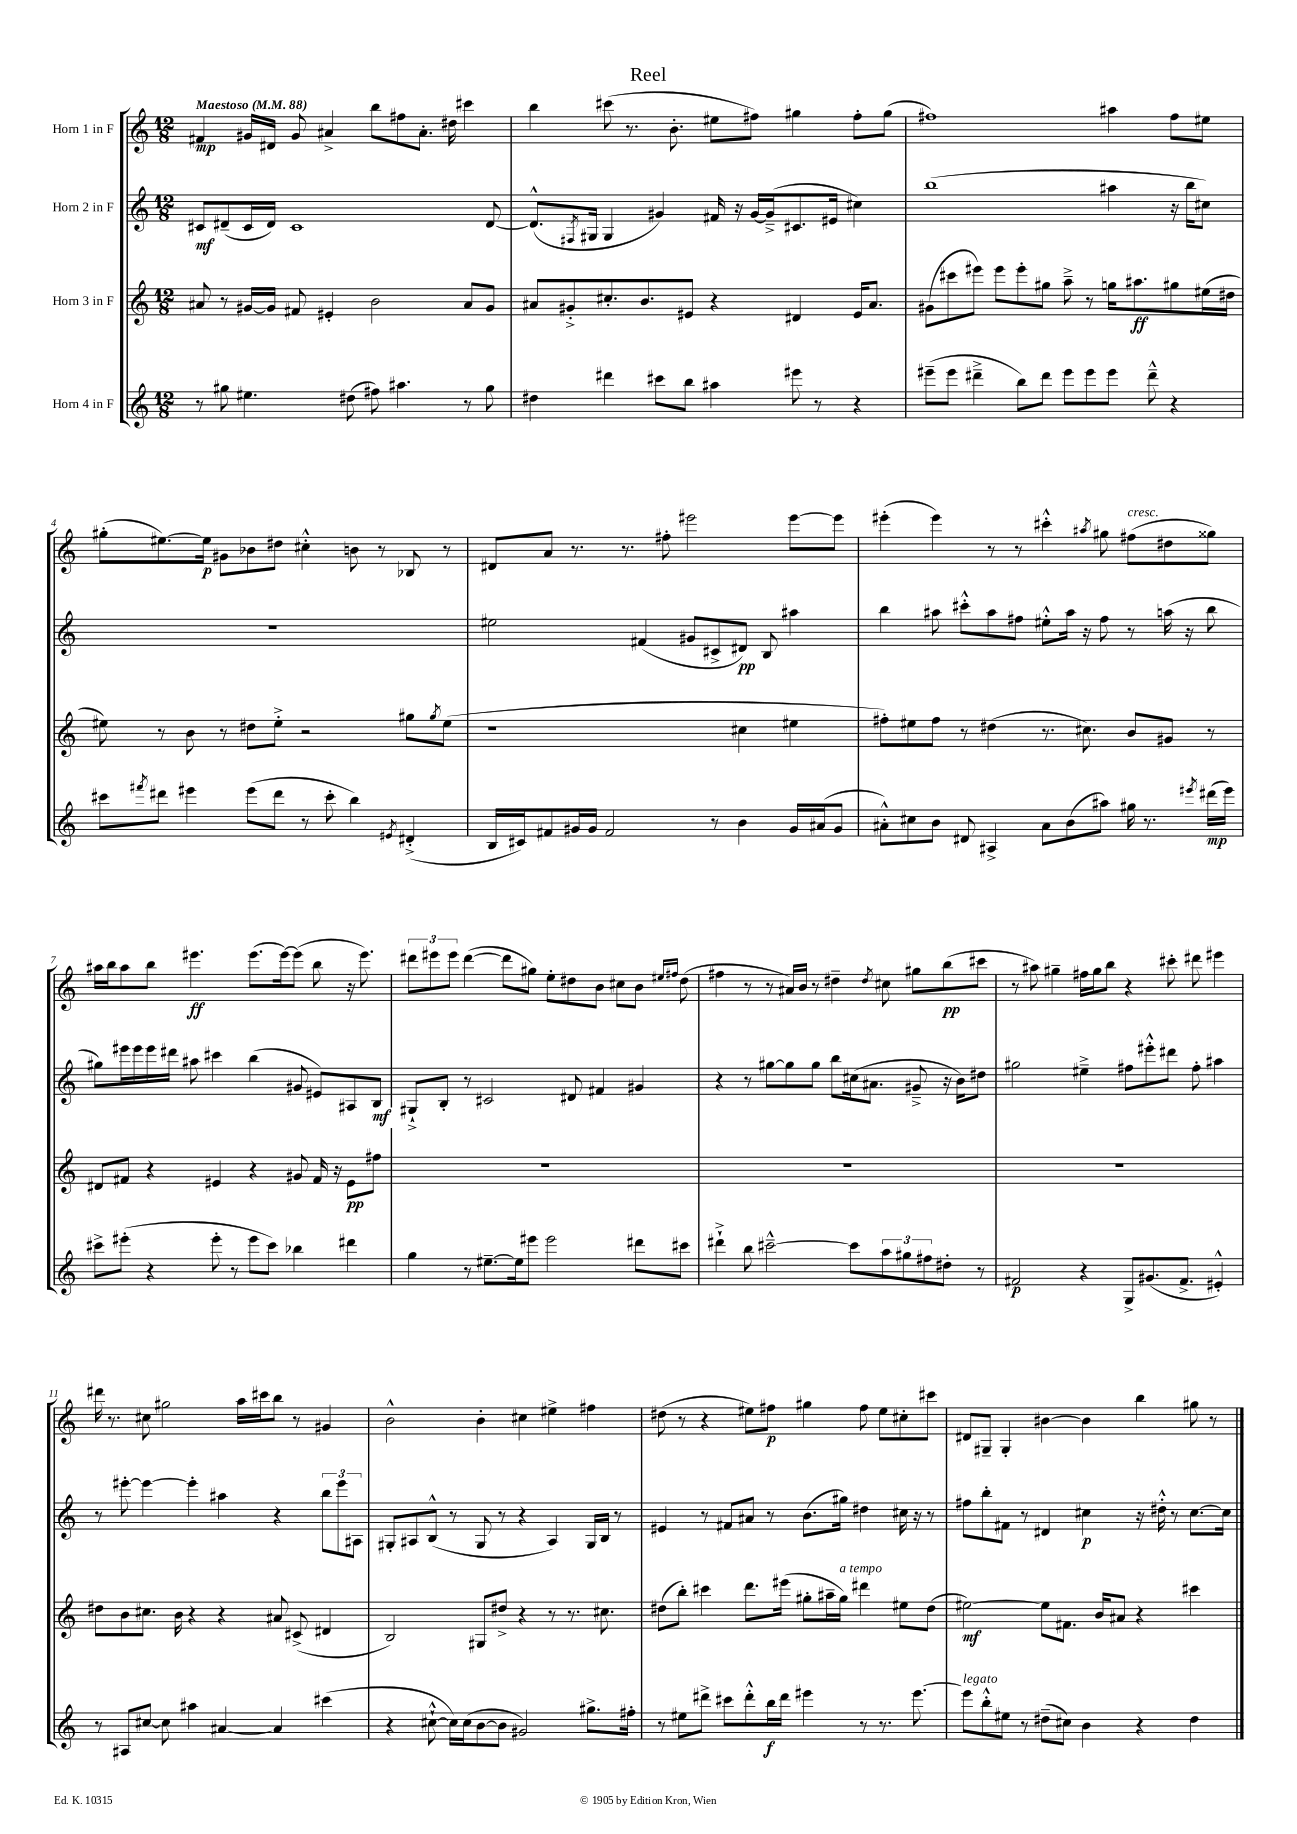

**kern	**kern	**kern	**kern
*staff4	*staff3	*staff2	*staff1
*clefG2	*clefG2	*clefG2	*clefG2
*k[]	*k[]	*k[]	*k[]
*M12/8	*M12/8	*M12/8	*M12/8
*MM88	*MM88	*MM88	*MM88
8r	8a#	8c#	4f#
8gg#	8r	(8d#~	.
4.ee#	[16g#	16c#	16g#
.	16g#]	16d#)	16d#
.	8f#	1c#	8g#
.	4e#'	.	4a#^
(8dd#	.	.	.
8ff#)	2b	.	8bb
4.aa#	.	.	8ff#
.	.	.	8.a#'
.	.	.	16dd#
8r	8a#	.	4ccc#
8gg#	8g#	[8d#	.
=	=	=	=
4dd#	8a#	(8.d#^^]	4bb
.	8g#'^	.	.
.	.	8qF#	.
.	.	16G#	.
4ddd#	8.cc#'	4G#	(8ccc#
.	.	.	8.r
.	8.b	.	.
8ccc#	.	4g#)	.
.	.	.	8.b'
8bb	8e#	.	.
4aa#	4r	16f#	8ee#
.	.	16r	.
.	.	[16g#	8ff#)
.	.	(16g#~^]	.
8eee#	4d#	8.c#	4gg#
8r	.	.	.
.	.	16e#	.
4r	16e#	4cc#)	8ff#'
.	8.a#	.	.
.	.	.	(8gg#
=	=	=	=
(8eee#~	(8g#	(1bb	1ff#)
8eee#	8ccc#	.	.
4ddd#~^	8eee#)	.	.
.	8eee#	.	.
8bb)	8eee#'	.	.
8ddd#	8gg#	.	.
8eee#	8aa~^	.	.
8eee#	8r	.	.
8eee#	16gg	4aa#	4aa#
.	8.aa#	.	.
8ddd#~^^	.	.	.
4r	8gg#	16r	8ff#
.	.	16bb	.
.	(16ee#	8cc#)	8ee#
.	16dd#	.	.
=	=	=	=
8ccc#	8ee#)	1.r	(8gg#'
8qfff#	.	.	.
8ddd#	8r	.	[8.ee#)
4eee#	8b	.	.
.	.	.	16ee#]
.	8r	.	8g#
(8eee#	8dd#	.	8b-
8ddd#	8ee#'^	.	8dd#
8r	2r	.	4cc#'^^
8ccc#'	.	.	.
4bb)	.	.	8b
.	.	.	8r
8qe#	.	.	.
(4d#'^	8gg#	.	8B-
.	8qgg#	.	.
.	(8ee#	.	8r
=	=	=	=
16B	1r	2ee#	8d#
16c#)	.	.	.
8f#	.	.	8a
16g#	.	.	8.r
16g#	.	.	.
2f#	.	.	.
.	.	.	8.r
.	.	(4f#	.
.	.	.	8ff#'
.	.	8g#	2eee#
8r	.	8c#^	.
4b	4cc#	8d#)	.
.	.	8B	.
16g#	4ee#	4aa#	[8eee#
(16a#	.	.	.
8g#	.	.	8eee#]
=	=	=	=
8a#'^^)	8ff#')	4bb	(4eee#'
8cc#	8ee#	.	.
8b	8ff#	8aa#	4eee#)
8d#	8r	8ccc#'^^	.
4A#^	(4dd#	8aa#	8r
.	.	8ff#	8r
8a#	8.r	8ee#'^^	4ccc#'^^
(8b	.	16aa#	.
.	8.cc#)	16r	.
.	.	.	8qaa#
8aa#)	.	8ff#	8gg#
16gg#	8b	8r	(8ff#
8.r	.	.	.
.	8g#	(16aa	8dd#
.	.	16r	.
8qeee#	.	.	.
(16ddd#	8r	8bb	8gg##)
16eee#)	.	.	.
=	=	=	=
8ccc#^	8d#	8gg#)	16aa#
.	.	.	16bb
(8eee#'	8f#	16eee#	8aa#
.	.	16eee#	.
4r	4r	16eee#	8bb
.	.	16ddd#	.
.	.	8aa#	4.eee#
8eee#'	4e#	4ccc#	.
8r	.	.	.
8eee#	4r	(4bb	(8.eee#
8ccc#)	.	.	.
.	.	.	[16eee#)
4bb-	8g#	8g#	(8eee#]
.	16f#	8e#)	8bb
.	16r	.	.
4ddd#	8e#	8A#	16r
.	.	.	8.eee#)
.	8ff#	8B	.
=	=	=	=
4gg	1.r	8G#`^	12ddd#
.	.	.	12eee#
.	.	8B'	.
.	.	.	12eee#
8r	.	8r	([4ddd#
[8.ee#~	.	2c#	.
.	.	.	8ddd#]
16ee#]	.	.	.
8eee#	.	.	8gg#)
2eee#	.	.	8ee'
.	.	8d#	8dd#
.	.	4f#	8b
.	.	.	8cc#
8ddd#	.	4g#	8b
.	.	.	16qqee#
.	.	.	16qqff#
8ccc#	.	.	(8dd#
=	=	=	=
4ddd#`^	1.r	4r	4ff#
8bb	.	8r	8r
[2ccc#~^^	.	[8gg#	8r
.	.	8gg#]	16a#)
.	.	.	16b
.	.	8gg#	8r
.	.	8bb	4dd#~
8ccc#]	.	(16cc#	.
.	.	8.a#	.
.	.	.	8qdd#
12aa	.	.	8cc#
12gg#	.	.	.
.	.	8g#~^	8gg#
12ff#	.	.	.
8dd#'	.	16r	(8bb
.	.	16b)	.
8r	.	8dd#	8ccc#
=	=	=	=
2f#	1.r	2gg#	8r
.	.	.	8aa#)
.	.	.	4gg#~
4r	.	4ee#~^	16ff#
.	.	.	16gg#
.	.	.	8bb
8G^	.	8ff#	4r
(8.g#	.	8eee#'^^	.
.	.	8ddd#	8ccc#'
8.f#^	.	.	.
.	.	8ff#'	8ddd#
4e#'^^)	.	4aa#	4eee#
=	=	=	=
8r	8dd#	8r	16ddd#
.	.	.	8.r
8A#	8b	[8eee#'	.
[8cc#	8.cc#	4eee#_	8cc#
8cc#]	.	.	2gg#
.	16b	.	.
4aa#	4r	4eee#']	.
[4a#	4r	4aa#	.
.	.	.	16aa
.	.	.	16ccc#
4a#]	8a#	4r	8bb
.	(8c#^	.	8r
(4ccc#	4d#	12bb	4g#
.	.	12eee#	.
.	.	12A#	.
=	=	=	=
4r	2B)	8G#'	2b^^
.	.	8A#	.
[8cc#`^^	.	(8B^^	.
16cc#])	.	8r	.
(16cc#	.	.	.
[8b	8G#	8G#	4b'
8b]	8dd#^	8r	.
2g#)	4r	4r	4cc#
.	8r	4A#)	4ee#^
.	8.r	.	.
8.gg#^	.	16G#	4ff#
.	8.cc#	16B	.
.	.	8r	.
16ff#'	.	.	.
=	=	=	=
8r	(8dd#	4e#	(8dd#
8ee#	8bb')	.	8r
8ddd#^	4ccc#	8r	4r
8ccc#	.	8f#	.
8ddd#'^^	8.ddd	8a#	8ee#)
16bb	.	8r	8ff#
16ddd#	(16eee#	.	.
4eee#	8gg#'	(8.b	4gg#
.	16aa#~	.	.
.	16gg#)	16gg#)	.
8r	4ddd#	4dd#	8ff#
8.r	.	.	8ee#
.	8ee#	16cc#	8cc#'
[8.eee#	.	16r	.
.	(8dd#	8r	8ccc#
=	=	=	=
8eee#]	[2ee#)	8ff#	8d#
8bb'^^	.	8bb'	8G#~
8ee#	.	8f#	4G#'
8r	.	8r	.
(8dd#~	8ee#]	4d#	[4b#
8cc#)	8.f#	.	.
4b	.	4cc#	4b#]
.	16b	.	.
.	8a#	.	.
4r	4r	16r	4bb
.	.	16dd#'^^	.
.	.	8r	.
4dd#	4ccc#	[8.cc#	8gg#
.	.	.	8r
.	.	16cc#]	.
==	==	==	==
*-	*-	*-	*-
